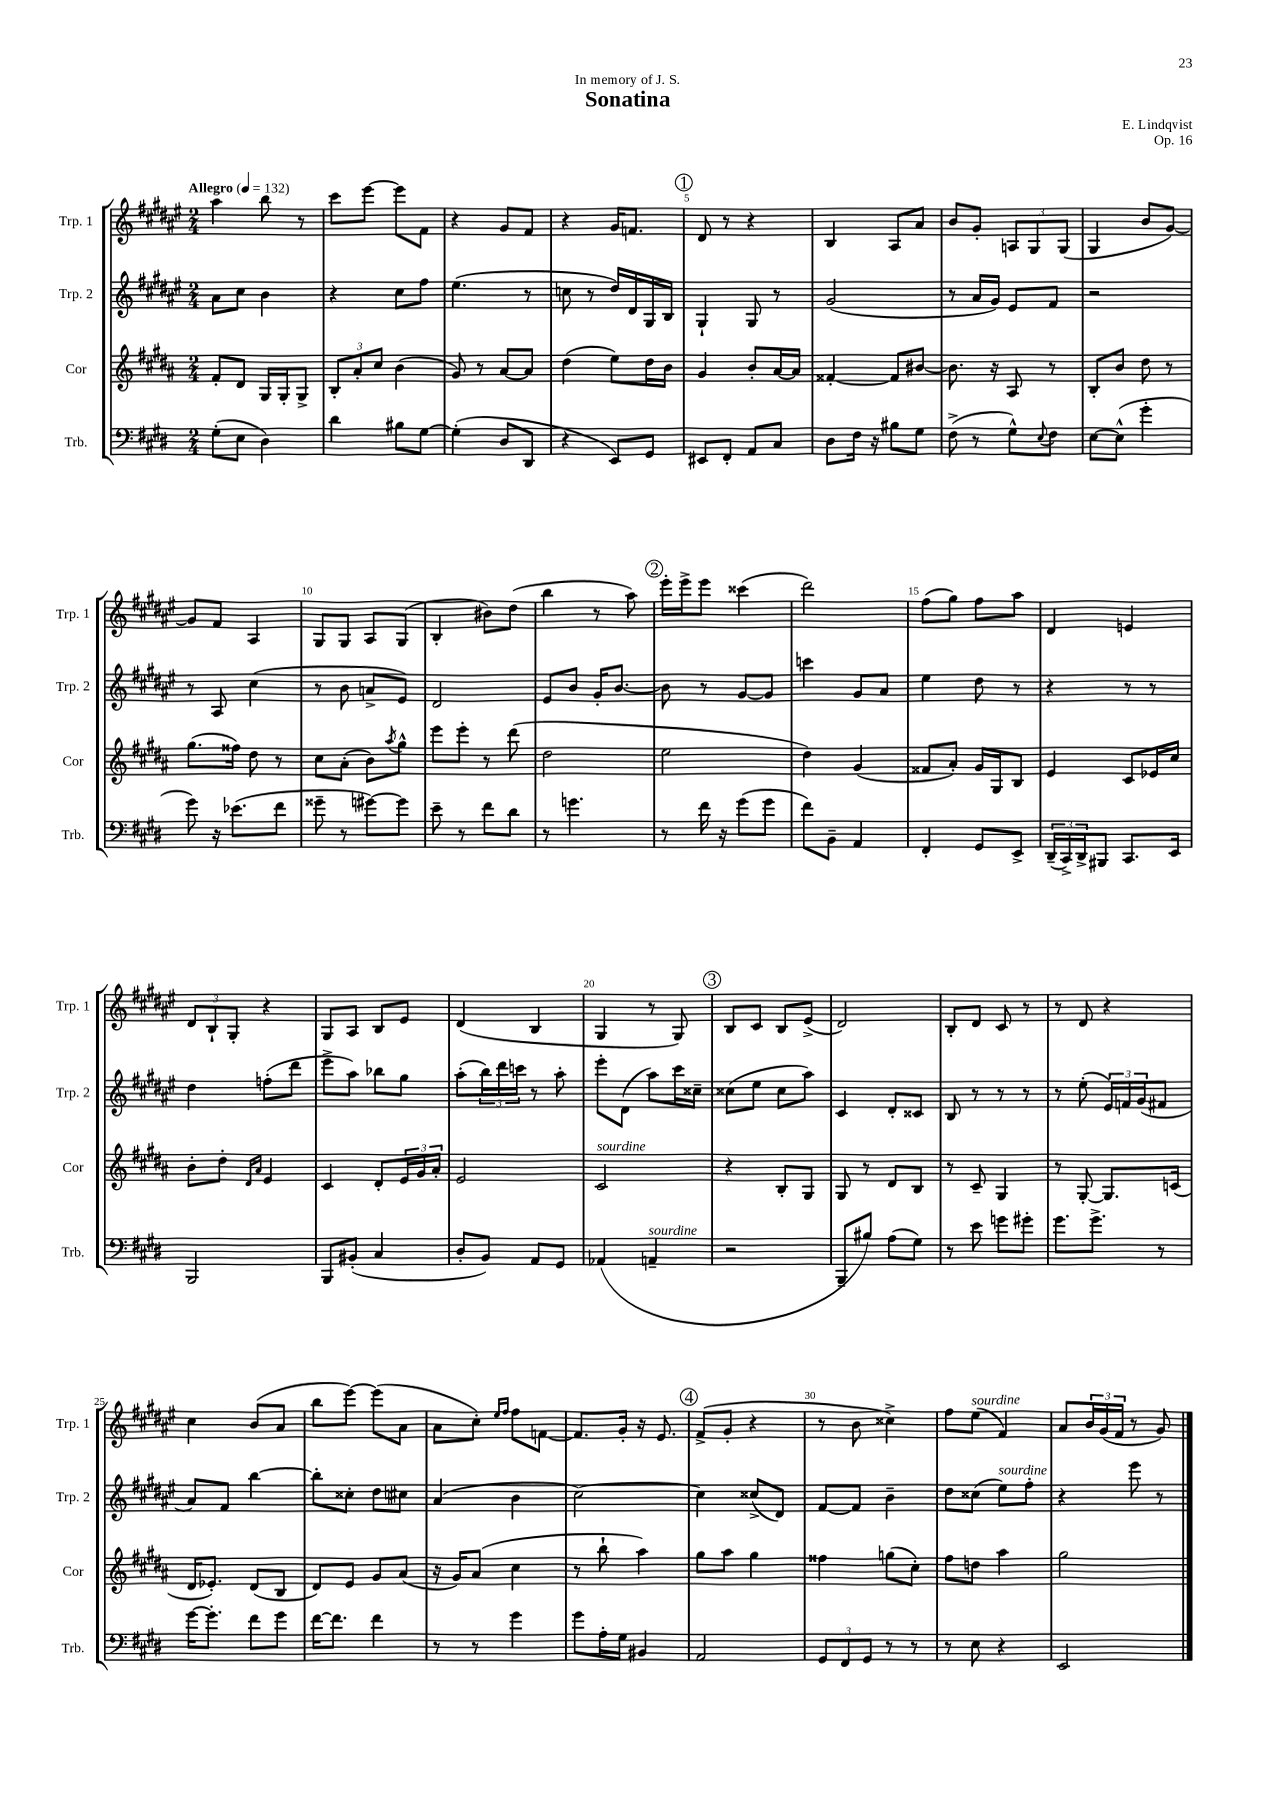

**kern	**kern	**kern	**kern
*staff4	*staff3	*staff2	*staff1
*clefF4	*clefG2	*clefG2	*clefG2
*k[f#c#g#d#]	*k[f#c#g#d#a#]	*k[f#c#g#d#a#e#]	*k[f#c#g#d#a#e#]
*M2/4	*M2/4	*M2/4	*M2/4
*MM132	*MM132	*MM132	*MM132
(8G#'	8f#'	8a#	4aa#
8E	8d#	8cc#	.
4D#)	16G#	4b	8bb
.	16G#'	.	.
.	8G#^	.	8r
=	=	=	=
4d#	12B'	4r	8ccc#
.	12a#'	.	.
.	.	.	[8eee#
.	12cc#	.	.
8B#	(4b	8cc#	8eee#]
[8G#	.	8ff#	8f#
=	=	=	=
(4G#']	8g#)	(4.ee#	4r
.	8r	.	.
8D#	[8a#	.	8g#
8DD#	8a#]	8r	8f#
=	=	=	=
4r	(4dd#	8cc	4r
.	.	8r	.
8EE)	8ee)	16dd#)	16g#
.	.	16d#	8.f
8GG#	16dd#	16G#	.
.	16b	16B	.
=	=	=	=
8EE#	4g#	4G#`	8d#
8FF#'	.	.	8r
8AA	8b'	8G#	4r
8C#	[16a#	8r	.
.	16a#]	.	.
=	=	=	=
8D#	[4f##'	(2g#	4B
16F#	.	.	.
16r	.	.	.
8B#	8f##]	.	8A#
8G#	[8b#	.	8a#
=	=	=	=
(8F#^	8.b#]	8r	8b
8r	.	16a#	8g#'
.	16r	16g#)	.
8G#^^)	8A#	8e#	12A
.	.	.	12G#
8qqE	.	.	.
8F#	8r	8f#	.
.	.	.	(12G#
=	=	=	=
[8E	8B'	2r	4G#
(8E^^]	8b	.	.
4g#'	8dd#	.	8b
.	8r	.	[8g#)
=	=	=	=
8g#)	(8.gg#	8r	8g#]
16r	.	8A#	8f#
(8.e-	16ff##)	.	.
.	8dd#	(4cc#	4A#
8f#	8r	.	.
=	=	=	=
8g##~	8cc#	8r	8G#
8r	(8a#'	8b	8G#
[8g#)	8b)	8a^	8A#
.	8qaa#	.	.
8g#]	8gg#^^	8e#)	(8G#
=	=	=	=
8e~	8eee	2d#	4B'
8r	8eee'	.	.
8f#	8r	.	8b#)
8d#	(8ddd#	.	(8dd#
=	=	=	=
8r	2dd#	8e#	4bb
4.g	.	8b	.
.	.	16g#'	8r
.	.	[8.b	.
.	.	.	8aa#)
=	=	=	=
8r	2ee	8b]	16eee#'
.	.	.	16eee#^
16f#	.	8r	8eee#
16r	.	.	.
(8g#	.	[8g#	(4ccc##
8g#	.	8g#]	.
=	=	=	=
8f#)	4dd#)	4ccc	2ddd#)
8BB~	.	.	.
4AA	(4g#	8g#	.
.	.	8a#	.
=	=	=	=
4FF#'	8f##	4ee#	(8ff#
.	8a#')	.	8gg#)
8GG#	16g#	8dd#	8ff#
.	16G#	.	.
8EE^	8B	8r	8aa#
=	=	=	=
(24DD#~	4e	4r	4d#
24CC#^)	.	.	.
24DD#^	.	.	.
8BBB#	.	.	.
8.CC#	8c#	8r	4e
.	16e-	8r	.
16EE	16cc#	.	.
=	=	=	=
2BBB	8b'	4dd#	12d#
.	.	.	12B`
.	8dd#'	.	.
.	.	.	12G#'
.	16qqd#	.	.
.	16qqa#	.	.
.	4e	(8ff'	4r
.	.	8ddd#	.
=	=	=	=
8BBB	4c#	8eee#^	8G#
(8BB#'	.	8aa#)	8A#
4C#	8d#'	8bb-	8B
.	24e	8gg#	8e#
.	24g#	.	.
.	24a#'	.	.
=	=	=	=
8D#'	2e	(8aa#'	(4d#
8BB)	.	24bb)	.
.	.	24ddd#	.
.	.	24ccc	.
8AA	.	8r	4B
8GG#	.	8aa#'	.
=	=	=	=
(4AA-	2c#	8eee#'	4G#
.	.	(8d#	.
4AA~	.	8aa#)	8r
.	.	16ccc#	8G#)
.	.	16cc##~	.
=	=	=	=
2r	4r	(8cc##	8B
.	.	8ee#	8c#
.	8B'	8cc##	8B
.	8G#	8aa#)	(8e#^
=	=	=	=
8BBB~	8G#	4c#	2d#)
8B#)	8r	.	.
(8A	8d#	8d#'	.
8G#)	8B	8c##	.
=	=	=	=
8r	8r	8B	8B'
8e	8c#~	8r	8d#
8g	4G#	8r	8c#
8g#'	.	8r	8r
=	=	=	=
8.g#	8r	8r	8r
.	[8G#'	(8ee#'	8d#
8.g#^	.	.	.
.	8.G#]	24e#)	4r
.	.	24f	.
.	.	(24g#	.
8r	.	8f#	.
.	(16c	.	.
=	=	=	=
[16g#	16d#	8a#)	4cc#
8.g#']	8.e-')	.	.
.	.	8f#	.
8f#	(8d#	[4bb	(8b
8g#	8B	.	8a#
=	=	=	=
[16f#	8d#)	8bb']	8bb
8.f#]	.	.	.
.	8e	8cc##'	[8eee#)
4f#	8g#	8dd#	(8eee#]
.	(8a#	8cc#	8a#
=	=	=	=
8r	16r	(4a#	8a#
.	16g#)	.	.
8r	(8a#	.	8cc#')
.	.	.	16qqee#
.	.	.	16qqff#
4g#	4cc#	4b	8ff#
.	.	.	[8f
=	=	=	=
8g#	8r	[2cc#)	8.f]
16A'	8bb`	.	.
16G#	.	.	16g#'
4BB#	4aa#)	.	16r
.	.	.	8.e#
=	=	=	=
2AA	8gg#	4cc#]	(8f#^
.	8aa#	.	8g#'
.	4gg#	(8cc##^	4r
.	.	8d#)	.
=	=	=	=
12GG#	4ff##	[8f#	8r
12FF#	.	.	.
.	.	8f#]	8b
12GG#	.	.	.
8r	(8gg	4b~	4cc##^)
8r	8cc#')	.	.
=	=	=	=
8r	8ff#	8dd#	8ff#
8E	8dd	(8cc##	(8ee#
4r	4aa#	8ee#)	4f#)
.	.	8ff#'	.
=	=	=	=
2EE	2gg#	4r	8a#
.	.	.	24b
.	.	.	(24g#
.	.	.	24f#
.	.	8eee#	8r
.	.	8r	8g#)
==	==	==	==
*-	*-	*-	*-
